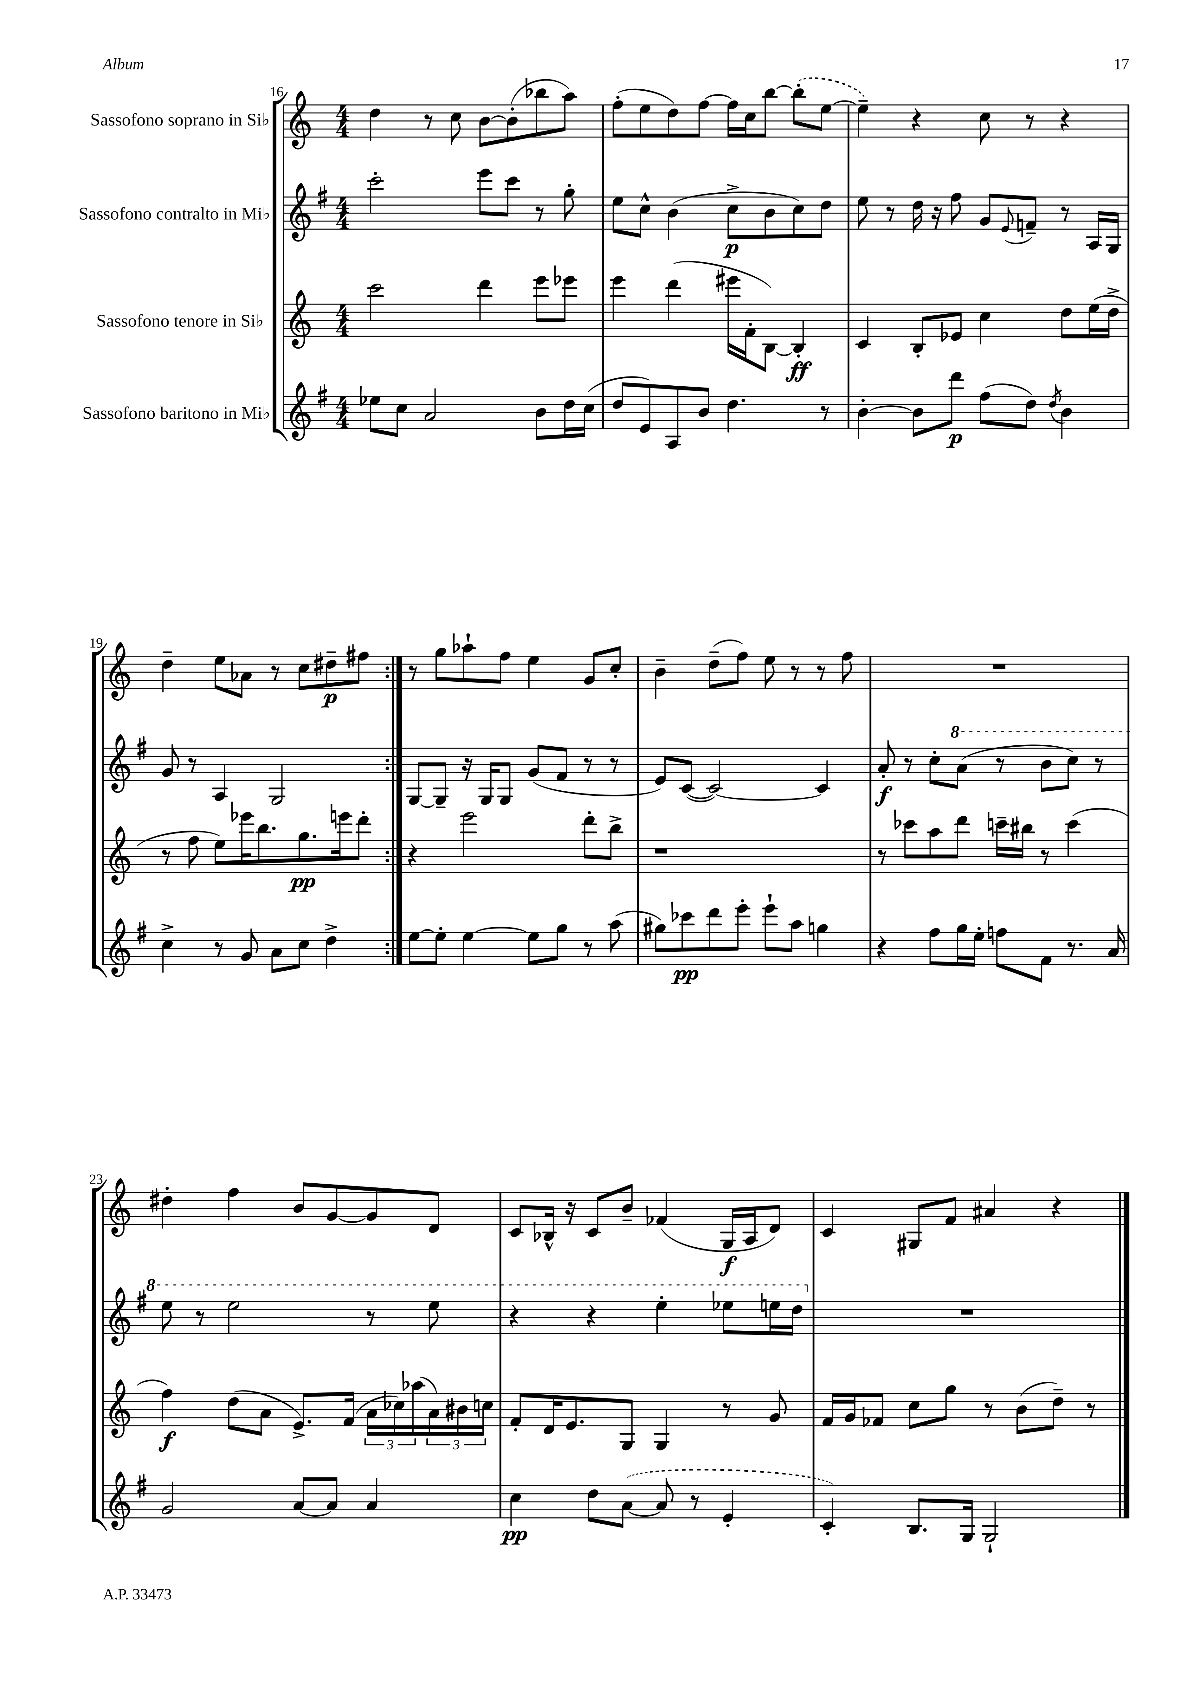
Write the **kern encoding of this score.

**kern	**dynam	**kern	**dynam	**kern	**dynam	**kern	**dynam
*part4	*part4	*part3	*part3	*part2	*part2	*part1	*part1
*staff4	*staff4	*staff3	*staff3	*staff2	*staff2	*staff1	*staff1
*I"Sassofono baritono in Mi♭	*	*I"Sassofono tenore in Si♭	*	*I"Sassofono contralto in Mi♭	*	*I"Sassofono soprano in Si♭	*
*clefG2	*	*clefG2	*	*clefG2	*	*clefG2	*
*k[f#]	*	*k[]	*	*k[f#]	*	*k[]	*
*M4/4	*	*M4/4	*	*M4/4	*	*M4/4	*
=16	=16	=16	=16	=16	=16	=16	=16
8ee-X\L	.	2ccc\	.	2ccc'\	.	4dd\	.
8cc\J	.	.	.	.	.	.	.
2a/	.	.	.	.	.	8r	.
.	.	.	.	.	.	8cc\	.
.	.	4ddd\	.	8eee\L	.	[8b\L	.
.	.	.	.	8ccc\J	.	(8b'\]	.
8b\L	.	8eee\L	.	8r	.	8bb-X\	.
16dd\L	.	8eee-X\J	.	8gg'\	.	8aa\J)	.
(16cc\JJ	.	.	.	.	.	.	.
=17	=17	=17	=17	=17	=17	=17	=17
8dd/L	.	4eee\	.	8ee\L	.	(8ff'\L	.
8e/)	.	.	.	8cc^^\J	.	8ee\	.
8A/	.	(4ddd\	.	(4b\	.	8dd\)	.
8b/J	.	.	.	.	.	[8ff\J	.
4.dd\	.	16eee#X\LL	.	8cc^\L	p	16ff\LL]	.
.	.	16f'\J	.	.	.	16cc\J	.
.	.	[8B\J)	.	8b\	.	[8bb\J	.
.	.	4B'/]	ff	8cc\)	.	(8bb'\L]	.
8r	.	.	.	8dd\J	.	[8ee\J	.
=18	=18	=18	=18	=18	=18	=18	=18
[4b'\	.	4c/	.	8ee\	.	4ee~\])	.
.	.	.	.	8r	.	.	.
8b\L]	.	8B'/L	.	16dd\	.	4r	.
.	.	.	.	16r	.	.	.
8ddd\J	p	8e-X/J	.	8ff#\	.	.	.
(8ff#\L	.	4cc\	.	8g/L	.	8cc\	.
.	.	.	.	8qqe/	.	.	.
8dd\J)	.	.	.	8fn~/J	.	8r	.
8qdd/	.	.	.	.	.	.	.
4b\	.	8dd\L	.	8r	.	4r	.
.	.	(16ee\L	.	16A/LL	.	.	.
.	.	16dd^\JJ	.	16G/JJ	.	.	.
!!LO:LB:g=z
=19	=19	=19	=19	=19	=19	=19	=19
4cc^\	.	8r	.	8g/	.	4dd~\	.
.	.	8ff\	.	8r	.	.	.
8r	.	8ee\L)	.	4A/	.	8ee\L	.
8g/	.	16eee-X\K	.	.	.	8a-X\J	.
.	.	8.bb\	.	.	.	.	.
8a\L	.	.	.	2G/	.	8r	.
8cc\J	.	8.gg\	pp	.	.	8cc\L	.
4dd^\	.	.	.	.	.	8dd#X~\	p
.	.	16eeen\k	.	.	.	.	.
.	.	8ddd'\J	.	.	.	8ff#X\J	.
=20:|!	=20:|!	=20:|!	=20:|!	=20:|!	=20:|!	=20:|!	=20:|!
[8ee\L	.	4r	.	[8G/L	.	8r	.
8ee'\J]	.	.	.	8G~/J]	.	8gg\L	.
[4ee\	.	2eee\	.	16r	.	8aa-X`\	.
.	.	.	.	16G/KL	.	.	.
.	.	.	.	8G/J	.	8ff\J	.
8ee\L]	.	.	.	(8g/L	.	4ee\	.
8gg\J	.	.	.	8f#/J	.	.	.
8r	.	8ddd'\L	.	8r	.	8g/L	.
(8aa\	.	8bb^\J	.	8r	.	8cc'/J	.
=21	=21	=21	=21	=21	=21	=21	=21
8gg#X\L)	.	1r	.	8e/L)	.	4b~\	.
8ccc-X\	pp	.	.	([8c/J	.	.	.
8ddd\	.	.	.	2c/_)	.	(8dd~\L	.
8eee'\J	.	.	.	.	.	8ff\J)	.
8eee`\L	.	.	.	.	.	8ee\	.
8aa\J	.	.	.	.	.	8r	.
4ggn\	.	.	.	4c/]	.	8r	.
.	.	.	.	.	.	8ff\	.
=22	=22	=22	=22	=22	=22	=22	=22
4r	.	8r	.	8a'/	f	1r	.
.	.	8ccc-X\L	.	8r	.	.	.
8ff#\L	.	8aa\	.	8cc'\L	.	.	.
*	*	*	*	*8va	*	*	*
16gg\L	.	8ddd\J	.	(8aa\J	.	.	.
16ee'\JJ	.	.	.	.	.	.	.
8ffn\L	.	16cccn~\LL	.	8r	.	.	.
.	.	16bb#X\JJ	.	.	.	.	.
8f#\J	.	8r	.	8bb\L	.	.	.
8.r	.	(4ccc\	.	8ccc\J)	.	.	.
.	.	.	.	8r	.	.	.
16a/	.	.	.	.	.	.	.
!!LO:LB:g=z
=23	=23	=23	=23	=23	=23	=23	=23
2g/	.	4ff\)	f	8eee\	.	4dd#X'\	.
.	.	.	.	8r	.	.	.
.	.	(8dd\L	.	2eee\	.	4ff\	.
.	.	8a\J	.	.	.	.	.
[8a/L	.	8.e^/L)	.	.	.	8b/L	.
8a/J]	.	.	.	.	.	[8g/	.
.	.	(16f/Jk	.	.	.	.	.
4a/	.	24a\LL	.	8r	.	8g/]	.
.	.	24cc-X\)	.	.	.	.	.
.	.	(24aa-X\	.	.	.	.	.
.	.	24a\)	.	8eee\	.	8d/J	.
.	.	24b#X\	.	.	.	.	.
.	.	24ccn\JJ	.	.	.	.	.
=24	=24	=24	=24	=24	=24	=24	=24
4cc\	pp	8f'/L	.	4r	.	8c/L	.
.	.	16d/K	.	.	.	16B-X^^/Jk	.
.	.	8.e/	.	.	.	16r	.
8dd\L	.	.	.	4r	.	8c/L	.
([8a\J	.	8G/J	.	.	.	8b~/J	.
8a/]	.	4G/	.	4eee'\	.	(4f-X/	.
8r	.	.	.	.	.	.	.
4e'/	.	8r	.	8eee-X\L	.	16G/LL	f
.	.	.	.	.	.	16A/J	.
.	.	8g/	.	16eeen\L	.	8d/J)	.
.	.	.	.	16ddd\JJ	.	.	.
=25	=25	=25	=25	=25	=25	=25	=25
*	*	*	*	*X8va	*	*	*
4c'/)	.	16f/LL	.	1r	.	4c/	.
.	.	16g/J	.	.	.	.	.
.	.	8f-X/J	.	.	.	.	.
8.B/L	.	8cc\L	.	.	.	8G#X/L	.
.	.	8gg\J	.	.	.	8f/J	.
16G/Jk	.	.	.	.	.	.	.
2G`/	.	8r	.	.	.	4a#X/	.
.	.	(8b\L	.	.	.	.	.
.	.	8dd~\J)	.	.	.	4r	.
.	.	8r	.	.	.	.	.
==	==	==	==	==	==	==	==
*-	*-	*-	*-	*-	*-	*-	*-
